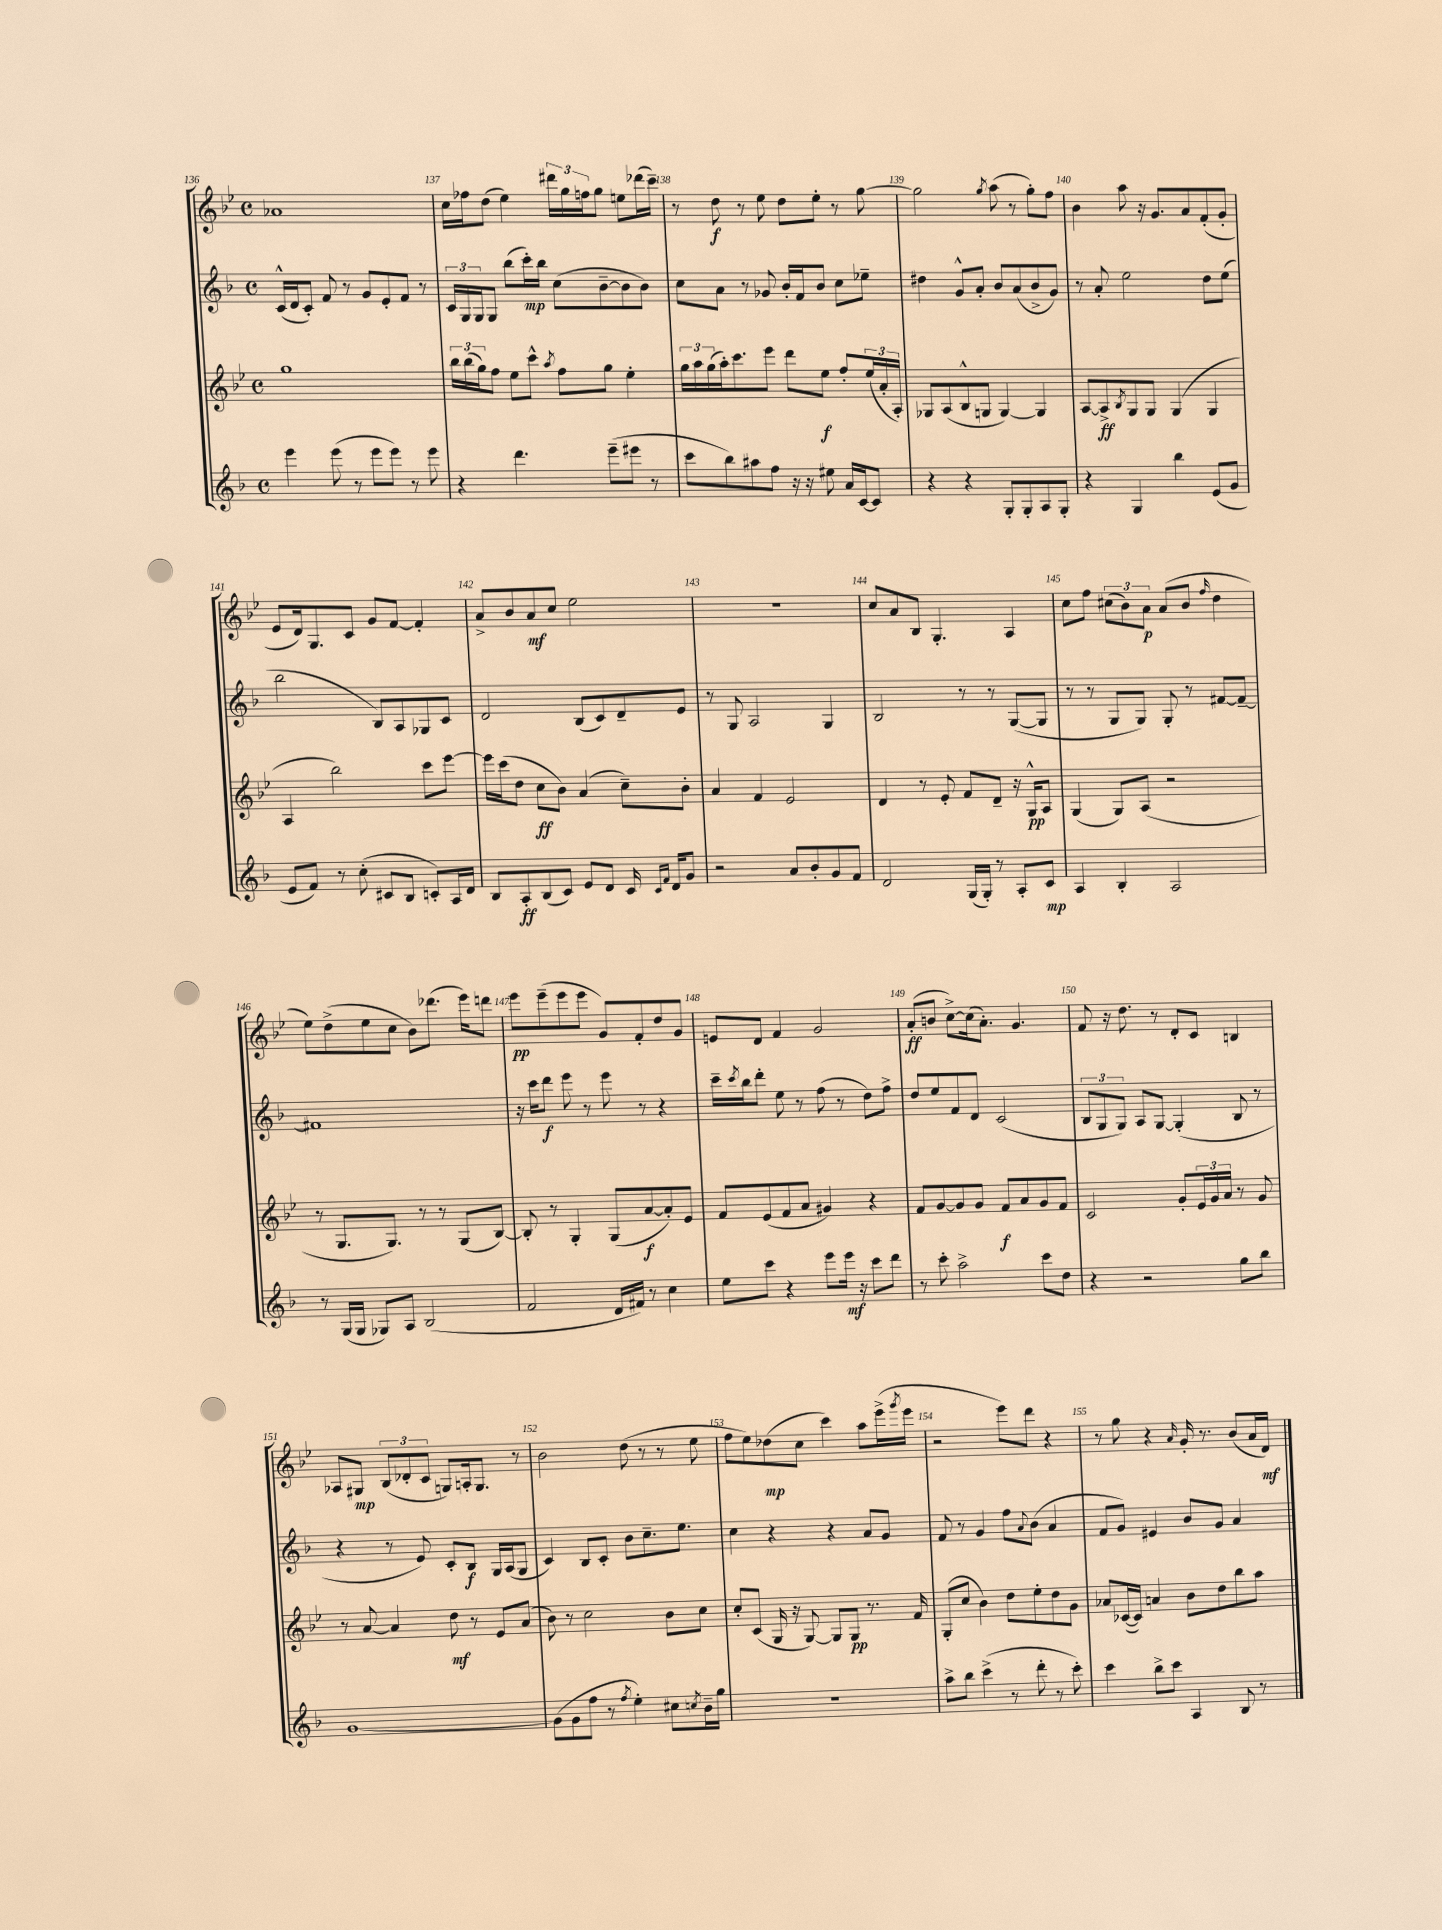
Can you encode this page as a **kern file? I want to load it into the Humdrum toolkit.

**kern	**kern	**kern	**kern
*staff4	*staff3	*staff2	*staff1
*clefG2	*clefG2	*clefG2	*clefG2
*k[b-]	*k[b-e-]	*k[b-]	*k[b-e-]
*M4/4	*M4/4	*M4/4	*M4/4
*met(c)	*met(c)	*met(c)	*met(c)
4eee	1gg	(16c^^	1a-
.	.	16d	.
.	.	8c')	.
(8eee	.	8f	.
8r	.	8r	.
8eee	.	8g	.
8eee)	.	8e'	.
8r	.	8f	.
8eee	.	8r	.
=	=	=	=
4r	24bb-	24c	16cc
.	(24bb-	24G	.
.	.	.	16ff-
.	24gg)	24G	.
.	8ff	8G	(8dd
4.ddd	8ee-	(8bb-	4ee-)
.	8ccc^^	16ccc')	.
.	.	16bb-	.
.	8qaa	.	.
.	8ff	(8cc	24ddd#
.	.	.	24gg
.	.	.	24ff
(8eee~	8gg	[8b-~	8gg
8eee#	4ee-'	8b-]	8ee
8r	.	8b-)	(16ddd-
.	.	.	16ccc~)
=	=	=	=
8ccc	24gg	8cc	8r
.	24aa	.	.
.	(24gg	.	.
8bb-)	16aa')	8a	8dd
.	8.ccc	.	.
8aa#	.	8r	8r
8ff	8eee-	8g-	8ee-
16r	8ddd	16b-'	8dd
16r	.	16f	.
8ee#	8ee-	8b-	8ee-'
16a	8ff'	8cc	8r
[16c	.	.	.
8c]	(24ee-	8ee-~	[8gg
.	24a'	.	.
.	24A')	.	.
=	=	=	=
4r	8G-	4dd#	2gg]
.	(8A	.	.
4r	8B-^^	8g^^	.
.	8G	8a'	.
.	.	.	8qgg
8G'	[4G)	8b-	(8aa
8G'	.	(8a	8r
8A	4G]	8b-^	8gg')
8G'	.	8g)	8ff
=	=	=	=
4r	[8A	8r	4b-
.	8A^]	8a'	.
.	8qB-	.	.
4G	8G	2ee	8aa
.	8G	.	16r
.	.	.	8.g
4bb-	(4G	.	.
.	.	.	8a
(8e	4G	8dd	(8f'
8g	.	(8ee	8g'
=	=	=	=
8e	4A	2bb-	8e-
8f)	.	.	16d)
.	.	.	8.G
8r	2bb-)	.	.
(8cc'	.	.	8c
8c#	.	8B-)	8g
8B-	.	8A	[8f
8c')	8ccc	8G-	4f']
16A	[8eee-	8c	.
16d	.	.	.
=	=	=	=
8B-	16eee-]	2d	8a^
.	(16ccc	.	.
8A'	8dd	.	8b-
(8B-	8cc	.	8a
8c)	8b-)	.	8cc
8e	(4a	(8B-	2ee-
8d	.	8c)	.
16c	8cc~)	8d~	.
16qqc	.	.	.
16qqf	.	.	.
16d	.	.	.
8g	8b-'	8e	.
=	=	=	=
2r	4a	8r	1r
.	.	8G	.
.	4f	2A	.
8a	2e-	.	.
8b-'	.	.	.
8g	.	4G	.
8f	.	.	.
=	=	=	=
2d	4d	2B-	8cc
.	.	.	8a
.	8r	.	8B-
.	8e-'	.	4.G'
(16G	8f	8r	.
16G')	.	.	.
8r	8d~	8r	.
8A'	16r	([8G	4A
.	16G^^	.	.
8c	8A	8G]	.
=	=	=	=
4A	(4G	8r	8cc
.	.	8r	8ff
4B-'	8G)	8G	(12cc#
.	.	.	12b-)
.	(8A	8G)	.
.	.	.	12a
2A	2r	8G'	(8a
.	.	8r	8b-
.	.	.	16qqff
.	.	[8f#	4dd
.	.	8f#~_	.
=	=	=	=
8r	8r	1f#]	8ee-)
(16G	8.G	.	(8dd^
16G	.	.	.
8G-)	.	.	8ee-
.	8.G)	.	.
8A	.	.	8cc
(2B-	8r	.	8b-)
.	8r	.	(8.ddd-
.	(8G	.	.
.	.	.	16eee-)
.	[8B-)	.	8ddd
=	=	=	=
2f	8B-']	16r	8eee-
.	.	16ccc	.
.	8r	8ddd	(8eee-~
.	4G'	8eee	8eee-
.	.	8r	8eee-
16d	(8G	8eee	8g)
16f#)	.	.	.
8r	[8a	8r	8f'
4cc	8a'])	4r	8dd
.	8e-	.	8g
=	=	=	=
8ee	8f	16ccc~	8e
.	.	8qccc	.
.	.	16bb-	.
8ccc	(8e-	8ddd'	8d
4r	8f	8ee	4f
.	8a	8r	.
8eee	4g#)	(8ff	2g
16eee	.	8r	.
16r	.	.	.
8ccc	4r	8dd)	.
8ddd	.	8ff^	.
=	=	=	=
8r	8f	8dd	(8a'
8ccc'	[8g	8ee	8b
2aa^	8g]	8f	[8cc^)
.	8g	8d	(16cc]
.	.	.	8.a')
.	8f	(2c	.
.	8a	.	4.g
8ccc	8g	.	.
8dd	8f	.	.
=	=	=	=
4r	2c	12B-	8f
.	.	12G	.
.	.	.	16r
.	.	12G)	.
.	.	.	8.dd
2r	.	8A	.
.	.	[8G	8r
.	8g'	(4G']	8d'
.	24e-	.	8c
.	24g	.	.
.	24a	.	.
8gg	8r	8B-	4B
8bb-	8g	8r	.
=	=	=	=
[1g	8r	4r	8A-
.	[8a	.	8G#
.	4a]	8r	(12B-
.	.	.	12d-'
.	.	8e)	.
.	.	.	12c
.	8dd	8c'	8G)
.	8r	8B-	16A'
.	.	.	8.G
.	8e-	16G	.
.	.	(16A	.
.	(8a	8G	8r
=	=	=	=
(8g]	8b-)	4c)	2b-
8g	8r	.	.
8ff	2cc	8B-	.
8r	.	8c'	.
8qff	.	.	.
4ee')	.	8b-	(8dd
.	.	8.cc~	8r
8cc#	8b-	.	8r
.	.	8.ee	.
8qcc	.	.	.
16b-~	8cc	.	8ee-
16gg	.	.	.
=	=	=	=
1r	8cc'	4cc	8ff
.	(8c	.	8ee-)
.	16G	4r	(8dd-
.	16r	.	.
.	[8G)	.	8cc
.	8G]	4r	4ccc)
.	8G	.	.
.	8.r	8a	8aa
.	.	8g	(16eee-^
.	.	.	8qggg
.	16f	.	16eee-
=	=	=	=
8aa^	(8G'	8f	2r
8bb-	8cc	8r	.
(4ccc^	4b-)	4g	.
8r	8dd	8ff	8eee-)
.	.	8qqa	.
8ddd'	8ee-'	(8b-	8ddd
8r	8dd	4a	4r
8ccc')	8g	.	.
=	=	=	=
4ccc	8a-	8f	8r
.	([16c-	8g)	8gg
.	16c-])	.	.
8bb-^	4a	4e#	4r
8ccc	.	.	.
.	.	.	16qqa
4A	8b-	8b-	16g'
.	.	.	8.r
.	8dd	8g	.
8B-	8bb-	4a	(8b-
8r	8aa	.	16a
.	.	.	16d)
==	==	==	==
*-	*-	*-	*-
